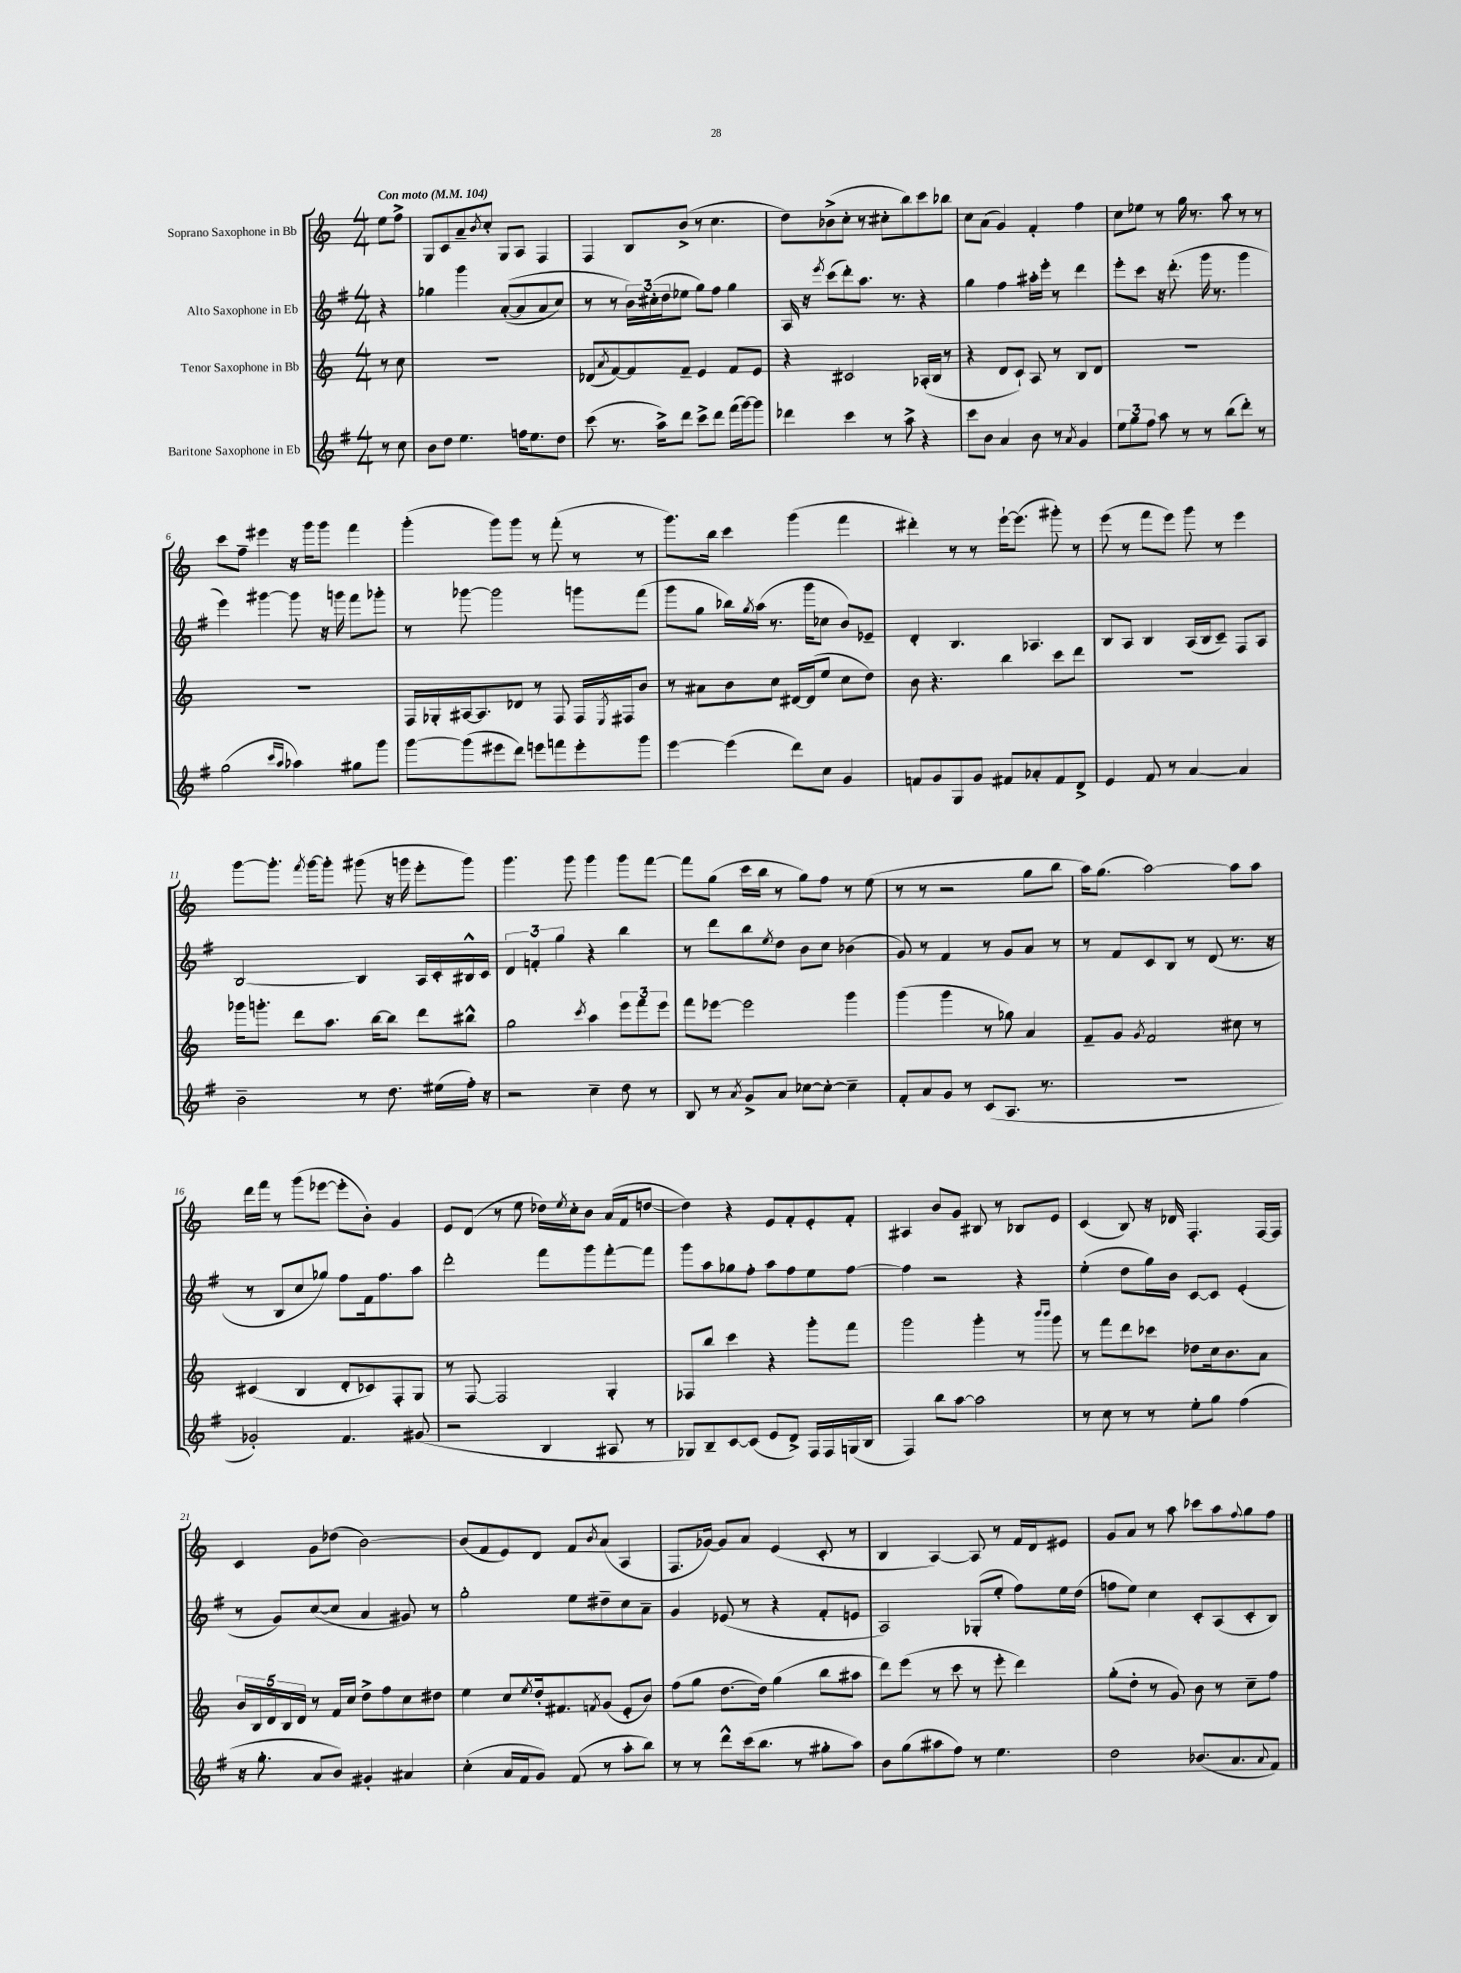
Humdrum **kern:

**kern	**kern	**kern	**kern
*part4	*part3	*part2	*part1
*staff4	*staff3	*staff2	*staff1
*I"Baritone Saxophone in Eb	*I"Tenor Saxophone in Bb	*I"Alto Saxophone in Eb	*I"Soprano Saxophone in Bb
*clefG2	*clefG2	*clefG2	*clefG2
*k[f#]	*k[]	*k[f#]	*k[]
*M4/4	*M4/4	*M4/4	*M4/4
*MM104	*MM104	*MM104	*MM104
=	=	=	=
!	!	!	!LO:TX:a:B:t=Con moto
8r	8r	4r	8ee\L
8cc\	8cc\	.	8ff^\J
=1	=1	=1	=1
8b\L	1r	4gg-X\	8G/L
8dd\J	.	.	8c/
4.ee\	.	4ggg\	8a~/
.	.	.	8qb/
.	.	.	8cc'/J
.	.	(([8a'/L	8G/L
16ffn\KL	.	8a/]	8A/J
8.ee\	.	.	.
.	.	8a/	4F/
8dd\J	.	8cc/J)	.
=2	=2	=2	=2
(8ccc\	(8d-X/L	8r	4F/
.	8qa/	.	.
8.r	[8f/)	8r	.
.	8f/]	24b\LL)	8B/L
.	.	(24cc#X'\	.
16aa^\KL)	.	.	.
.	.	24dd\J	.
8ddd\J	8f~/J	8ee-X\J	(8b^/J
8ccc^\L	4e/	8gg\L)	8r
8ddd\J	.	8ff#\J	4.cc\
(16fff#\LL	8f/L	4gg\	.
[16ggg\J)	.	.	.
8ggg\J]	8e/J	.	.
=3	=3	=3	=3
4ddd-X\	4r	16A/	8dd\L)
.	.	16r	.
.	.	8qeee/	.
.	.	(8ccc\L	(8b-X^\
4ccc\	2c#X/	8ddd'\)	8cc'\J
.	.	8.aa\J	8r
8r	.	.	8cc#X'\L
.	.	8.r	.
8aa^\	.	.	8bb\)
4r	(16A-X'/LL	4r	8ccc\
.	16B/JJ	.	.
.	8r	.	8bb-X\J
=4	=4	=4	=4
8ccc\L	4r	4gg\	8cc\L
8b\J	.	.	(8a\J
4a/	8d/L	4ff#\	4g/)
.	8c`/J)	.	.
8b\	8A/	16aa#X'\LL	4f'/
.	.	16eee'\JJ	.
8r	8r	8r	.
8qa/	.	.	.
4g/	8B/L	4ddd\	4ff\
.	8d/J	.	.
=5	=5	=5	=5
12ee\L	1r	8eee'\L	8cc\L
12gg\	.	.	.
.	.	8ccc\J	8ee-X\J
12ff#\J	.	.	.
8aa\	.	16r	8r
.	.	(8.ddd'\	.
8r	.	.	16gg\
.	.	.	8.r
8r	.	16ggg\	.
.	.	8.r	.
(8bb\L	.	.	8aa\
8ddd'\J)	.	4ggg\	8r
8r	.	.	8r
!!LO:LB:g=z
=6	=6	=6	=6
(2gg\	1r	4eee\)	8ccc\L
.	.	.	8ff~\J
.	.	[4ggg#X\	4eee#X\
16qqccc/LL	.	.	.
16qqaa/JJ	.	.	.
4aa-X\)	.	8ggg#\]	16r
.	.	.	16ggg\KL
.	.	16r	8ggg\J
.	.	16gggn\	.
8gg#X\L	.	8fff#\L	4fff\
8ggg\J	.	8ggg-X'\J	.
=7	=7	=7	=7
[8ggg\L	16F/LL	8r	(4ggg'\
.	16G-X'/	.	.
(8ggg\]	[16A#X/J	[8ggg-X\	.
.	8.A#/]	.	.
8eee#X\	.	2ggg-\]	8ggg\L)
8ddd\J)	8d-X/J	.	8ggg\J
8eeen\L	8r	.	8r
8fffn\	8F/	.	(8fff'\
8eee'\	16F/LL	8gggn\L	8r
.	8qE/	.	.
.	16F#X/J	.	.
8ggg\J	8b/J	(8fff#\J	8r
=8	=8	=8	=8
[4eee\	8r	8ggg\L	8.ggg\L)
.	8a#X\L	8gg\J	.
.	.	.	16bb\Jk
(4eee\]	8b\	16bb-X\LL)	4ccc\
.	.	8qgg/	.
.	.	(16aa\JJ	.
.	8cc\J	8.r	.
8ddd\L)	[16d#X/LL	.	(4ggg\
.	(16d#/J]	16ggg\KL	.
8cc\J	8ee/J	8cc-X\J	.
4g/	8cc\L	8b/L)	4fff\
.	8dd\J)	8e-X~/J	.
=9	=9	=9	=9
8fn/L	8b\	4d'/	4ddd#X'\)
8g/	4.r	.	.
8G/	.	4.B/	8r
8g/J	.	.	8r
8f#X/L	4bb\	.	[16eee`\KL
.	.	.	(8.eee\J]
8a-X'/	.	4.A-X/	.
8f#/	8ccc\L	.	8ggg#X'\)
8d^/J	8ddd\J	.	8r
=10	=10	=10	=10
4e/	1r	8B/L	(8eee\
.	.	8A/J	8r
8f#/	.	4B/	8fff\L
8r	.	.	8eee\J)
[4a/	.	(16A/LL	8ggg\
.	.	16B/J	.
.	.	8c~/J)	8r
4a/]	.	8F#/L	4eee\
.	.	8A/J	.
!!LO:LB:g=z
=11	=11	=11	=11
2b~\	16ggg-X\KL	[2B/	[8ggg\L
.	8.gggn'\J	.	.
.	.	.	8.ggg'\J]
.	8ddd\L	.	.
.	.	.	8qfff/
.	.	.	[16ggg\KL
.	8.aa\J	.	8ggg'\J]
8r	.	4B/]	(8ggg#X\
.	[16bb\KL	.	.
8.dd\	8bb\J]	.	16r
.	.	.	16gggn\
.	8ddd\L	16A/LL	8eee'\L
(16ee#X\LL	.	16c'/	.
16ff#'\JJ)	8bb#X^^\J	16B#X^^/	8ggg\J)
16r	.	16c/JJ	.
=12	=12	=12	=12
2r	2gg\	6d/	4.ggg\
.	.	6fn'/	.
.	.	6gg\	.
.	.	.	8ggg\
.	8qccc/	.	.
4cc~\	4aa\	4r	4ggg\
8dd\	12eee\L	4bb\	8ggg\L
.	12fff\	.	.
8r	.	.	[8fff\J
.	12eee\J	.	.
=13	=13	=13	=13
8B/	8fff\L	8r	8fff\L]
8r	[8eee-X\J	8ddd\L	(8gg\J
8qa/	.	.	.
8g^/L	2eee-\]	8bb\	16ccc\LL
.	.	.	16bb\JJ
.	.	8qee/	.
8a/J	.	8dd\J	8r
[8cc-X\L	.	8b\L	8gg\L)
8cc-'\J_	.	8cc\J	8ff\J
4cc-~\]	4ggg\	(4b-X\	8r
.	.	.	(8ee\
=14	=14	=14	=14
8f#'/L	(4ggg\	8g/)	8r
8a/	.	8r	8r
8g/J	4ggg\	4f#/	2r
8r	.	.	.
(8c/L	8r	8r	.
8.A/J	8gg-X\)	8g/L	.
.	4a/	8a/J	8gg\L
8.r	.	.	.
.	.	8r	8bb\J
=15	=15	=15	=15
1r	8f~/L	8r	16aa\KL)
.	.	.	(8.gg\J
.	8g/J	8f#/L	.
.	8qg/	.	.
.	2f/	8c/	[2aa\)
.	.	8B/J	.
.	.	8r	.
.	.	(8d/	.
.	8cc#X\	8.r	8aa\L]
.	8r	.	8aa\J
.	.	16r	.
!!LO:LB:g=z
=16	=16	=16	=16
2g-X'/)	(4c#X/	8r	16ddd\LL
.	.	.	16fff\JJ
.	.	8B/L	8r
.	4B/	8cc/	(8ggg\L
.	.	8gg-X/J)	[8eee-X\J
4.f#/	8d'/L	8ff#\L	8eee-'\L]
.	8c-X/)	16f#\k	8b'\J)
.	.	8.ff#\	.
.	8F'/	.	4g/
(8g#X/	8G/J	8aa\J	.
=17	=17	=17	=17
2r	8r	2ddd'\	8e/L
.	[8F/	.	(8d/J
.	2F/]	.	8r
.	.	.	8ee\
4B/	.	8fff#\L	16dd-X\LL)
.	.	.	8qee/
.	.	.	16cc'\J
.	.	8ggg\	8b\J
8A#X/	4G'/	[8fff#'\	(16a/LL
.	.	.	16f/J
8r	.	8fff#\J]	[8ddn/J
=18	=18	=18	=18
8G-X/L)	8F-X/L	8ggg\L	4dd\])
8B~/	8bb/J	8aa\	.
[8c/	4ccc\	8gg-X\	4r
(8c/J]	.	8ff#'\J	.
8e/L	4r	8aa\L	8e/L
8d^/J)	.	8ff#\	8f'/
16F#/LL	8ggg'\L	8ee\	8e'/
16F#/	.	.	.
(16Gn/	8fff\J	[8ff#\J	8f'/J
16B/JJ	.	.	.
=19	=19	=19	=19
4F#/)	2ggg\	4ff#\]	4A#X/
8bb\L	.	2r	8b/L
[8aa\J	.	.	8g/J
2aa\]	4ggg'\	.	8B#X/
.	.	.	8r
.	8r	4r	8B-X/L
.	16qqbbb/LL	.	.
.	16qqbbb/JJ	.	.
.	8ggg\	.	8e/J
=20	=20	=20	=20
8r	8r	(4ee'\	(4c/
8cc\	8fff\L	.	.
8r	8ddd\	8dd\L	8B/)
8r	8ccc-X\J	16gg\L)	16r
.	.	16b\JJ	16d-X/
8ee'\L	8dd-X\L	[8c/L	4.F'/
8gg\J	16cc\k	8c/J]	.
.	8.b\	.	.
(4ff#\	.	(4e'/	.
.	8a\J	.	[16F/LL
.	.	.	16F/JJ]
!!LO:LB:g=z
=21	=21	=21	=21
16r	20b/LL	8r	4c/
.	20B/	.	.
8.gg'\	.	.	.
.	20d/	.	.
.	.	8g/L)	.
.	20B/	.	.
.	20d/JJ	.	.
8a/L	8r	([8cc/	8g\L
8b/J)	16f/LL	8cc/J]	(8dd-X\J
.	16cc/JJ	.	.
4g#X'/	8dd^\L	4a/	[2b\)
.	8ff\	.	.
4a#X/	8cc\	8g#X/)	.
.	8dd#X\J	8r	.
=22	=22	=22	=22
(4cc'\	4ee\	2gg'\	(8b/L]
.	.	.	8f/
16a/LL	8cc/L	.	8e/)
16f#/J	.	.	.
.	8qee/	.	.
8g/J)	16dd'/k	.	8d/J
.	8.f#X/	.	.
(8f#/	.	8ee\L	8f/L
.	8qfn/	.	8qb/
8r	(8g/J	8dd#X~\	(8a/J
8aa'\L	8e'/L	8cc\	4A/
8bb\J)	8b/J)	8a~\J	.
=23	=23	=23	=23
8r	(8ff\L	4g/	8.F/L
8r	8gg\J	.	.
.	.	.	[16g-X/Jk)
8ddd^^\L	[8.dd\L	(8e-X/	8g-/L]
(16ccc\k	.	8r	8a/J
8.bb\J	16dd\Jk])	.	.
.	(4gg\	4r	(4e/
8r	.	.	.
8gg#X'\L	8bb\L	8f#'/L	8c'/
8aa\J)	8aa#X\J	8en/J	8r
=24	=24	=24	=24
8b\L	8ddd\L)	2A/)	4B/
(8gg\	(8eee\J	.	.
8aa#X\	8r	.	[4A/)
8ff#\J)	8ccc\	.	.
8r	8r	(8G-X'/L	8A/]
4.ee\	8eee'\	8ee'/J	8r
.	4ddd\)	8ff#\L)	16f/LL
.	.	.	16d/J
.	.	16ee\L	8e#X/J
.	.	(16dd\JJ	.
=25	=25	=25	=25
2dd\	(8gg'\L	8ffn\L	8g/L
.	8dd'\J	8ee\J)	8a/J
.	8r	4cc\	8r
.	8g/)	.	8aa\
(8.b-X/L	8b\	8c'/L	8ccc-X\L
.	8r	(8A/	8aa\
8.a/	.	.	.
.	.	.	8qqff/
.	8cc~\L	8c'/	8gg\
8qqa/	.	.	.
8f#/J)	8ff\J	8B/J)	8ff\J
==	==	==	==
*-	*-	*-	*-
